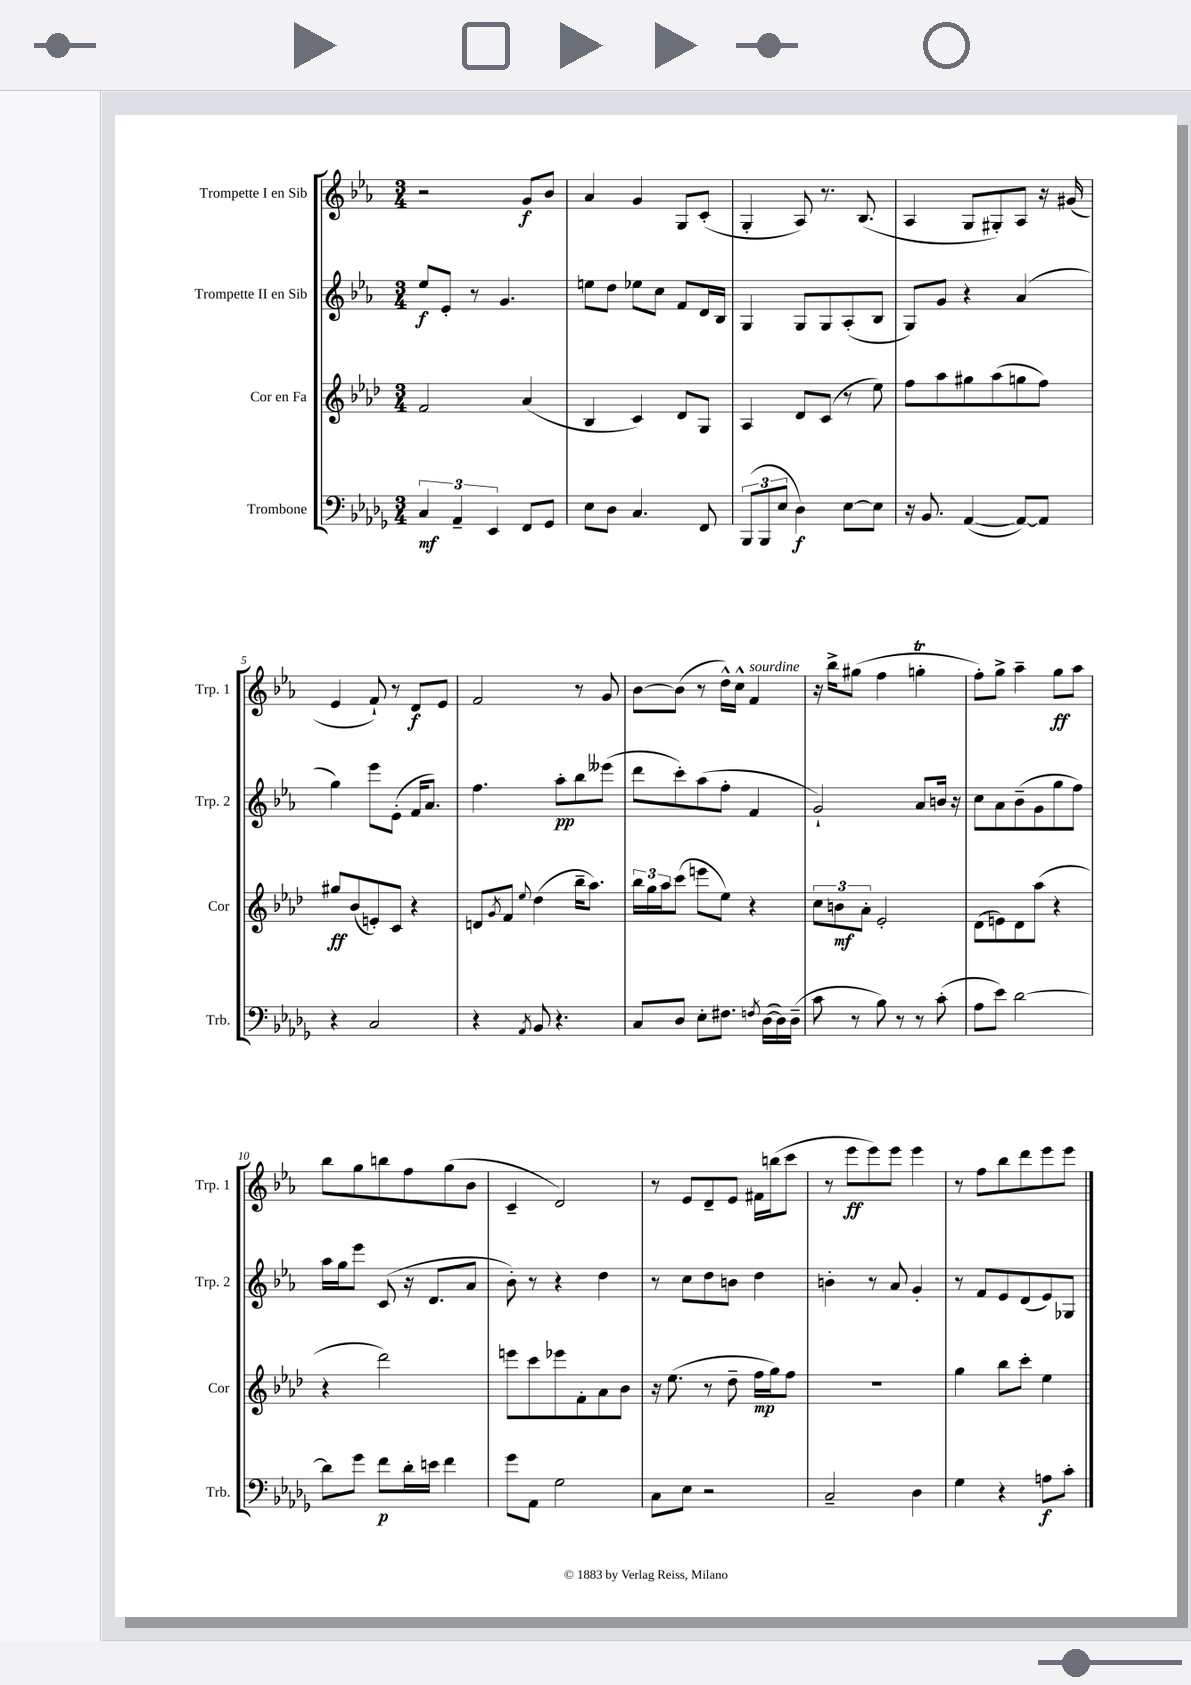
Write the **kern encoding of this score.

**kern	**kern	**kern	**kern
*staff4	*staff3	*staff2	*staff1
*clefF4	*clefG2	*clefG2	*clefG2
*k[b-e-a-d-g-]	*k[b-e-a-d-]	*k[b-e-a-]	*k[b-e-a-]
*M3/4	*M3/4	*M3/4	*M3/4
6C	2f	8ee-	2r
.	.	8e-'	.
6AA-~	.	.	.
.	.	8r	.
6EE-	.	.	.
.	.	4.g	.
8FF	(4a-	.	8g
8GG-	.	.	8b-
=	=	=	=
8E-	4B-	8ee	4a-
8D-	.	8dd	.
4.C	4c)	8ee-	4g
.	.	8cc	.
.	8d-	8f	8G
8FF	8G	16d	(8c'
.	.	16B-	.
=	=	=	=
(12BBB-	4A-	4G	4G'
12BBB-	.	.	.
12E-	.	.	.
4D-)	8d-	8G	8A-)
.	(8c	8G	8.r
[8E-	8r	(8A-'	.
.	.	.	(8.B-
8E-]	8ee-)	8B-	.
=	=	=	=
16r	8ff	8G)	4A-
8.BB-	.	.	.
.	8aa-	8g	.
([4AA-	8gg#	4r	8G
.	(8aa-	.	8G#')
8AA-_)	8gg	(4a-	8A-
8AA-]	8ff)	.	16r
.	.	.	(16g#
=	=	=	=
4r	8gg#	4gg)	4e-
.	(8b-	.	.
2C	8e')	8eee-	8f`)
.	8c	(8e-'	8r
.	4r	16f	8d
.	.	8.a-)	.
.	.	.	8e-
=	=	=	=
4r	8d	4.ff	2f
.	8qg	.	.
.	8f	.	.
8qAA-	8qqee-	.	.
8BB-	(4dd-	.	.
4.r	.	8aa-'	.
.	16bb-~	8bb-	8r
.	8.aa-)	.	.
.	.	(8eee--	8g
=	=	=	=
8C	24bb-	8ddd	[8b-
.	24gg	.	.
.	24aa-	.	.
8D-	(8ccc	8ccc')	(8b-]
8E-'	8eee	(8aa-	8r
8.F#	8ee-)	8ff'	16dd^^)
.	.	.	16cc^^
.	4r	4f	4f
8qF	.	.	.
([16D-	.	.	.
16D-])	.	.	.
(16D-~	.	.	.
=	=	=	=
8c	12cc	2g`)	16r
.	.	.	16bb-^
.	12b	.	.
8r	.	.	(8gg#
.	12a-'	.	.
8B-)	2e-'	.	4ff
8r	.	.	.
8r	.	8a-	4gg'
(8c'	.	16b	.
.	.	16r	.
=	=	=	=
8A-	(8d-	8cc	8ff')
8e-)	8e)	8a-	8gg^
[2d-	8d-	(8b-~	4aa-~
.	(8aa-	8g	.
.	4r	8gg	8gg
.	.	8ff)	8aa-
=	=	=	=
8d-]	4r	16aa-	8bb-
.	.	16gg	.
8g-	.	8eee-	8gg
8f	2ddd-)	(8c	8bb
16d-'	.	16r	8ff
16e	.	8.d	.
4f	.	.	(8gg
.	.	8a-	8b-
=	=	=	=
8g-	8eee	8b-')	4c~
8AA-	8ccc	8r	.
2G-	8eee-	4r	2d)
.	8f'	.	.
.	8a-	4dd	.
.	8b-	.	.
=	=	=	=
8C	16r	8r	8r
.	(8.ee-	.	.
8E-	.	8cc	8e-
2r	8r	8dd	8d~
.	8dd-~	8b	8e-
.	16ff	4dd	16f#
.	16gg)	.	(16bb
.	8ff	.	8ccc
=	=	=	=
2C~	2.r	4b'	8r
.	.	.	8eee-
.	.	8r	8eee-)
.	.	8a-	8eee-
4D-	.	4g'	4eee-
=	=	=	=
4G-	4gg	8r	8r
.	.	8f	8ff
4r	8bb-	8e-	8bb-
.	8ccc'	(8d	8ddd
8A	4ee-	8e-)	8eee-
8c'	.	8G-	8eee-
==	==	==	==
*-	*-	*-	*-
